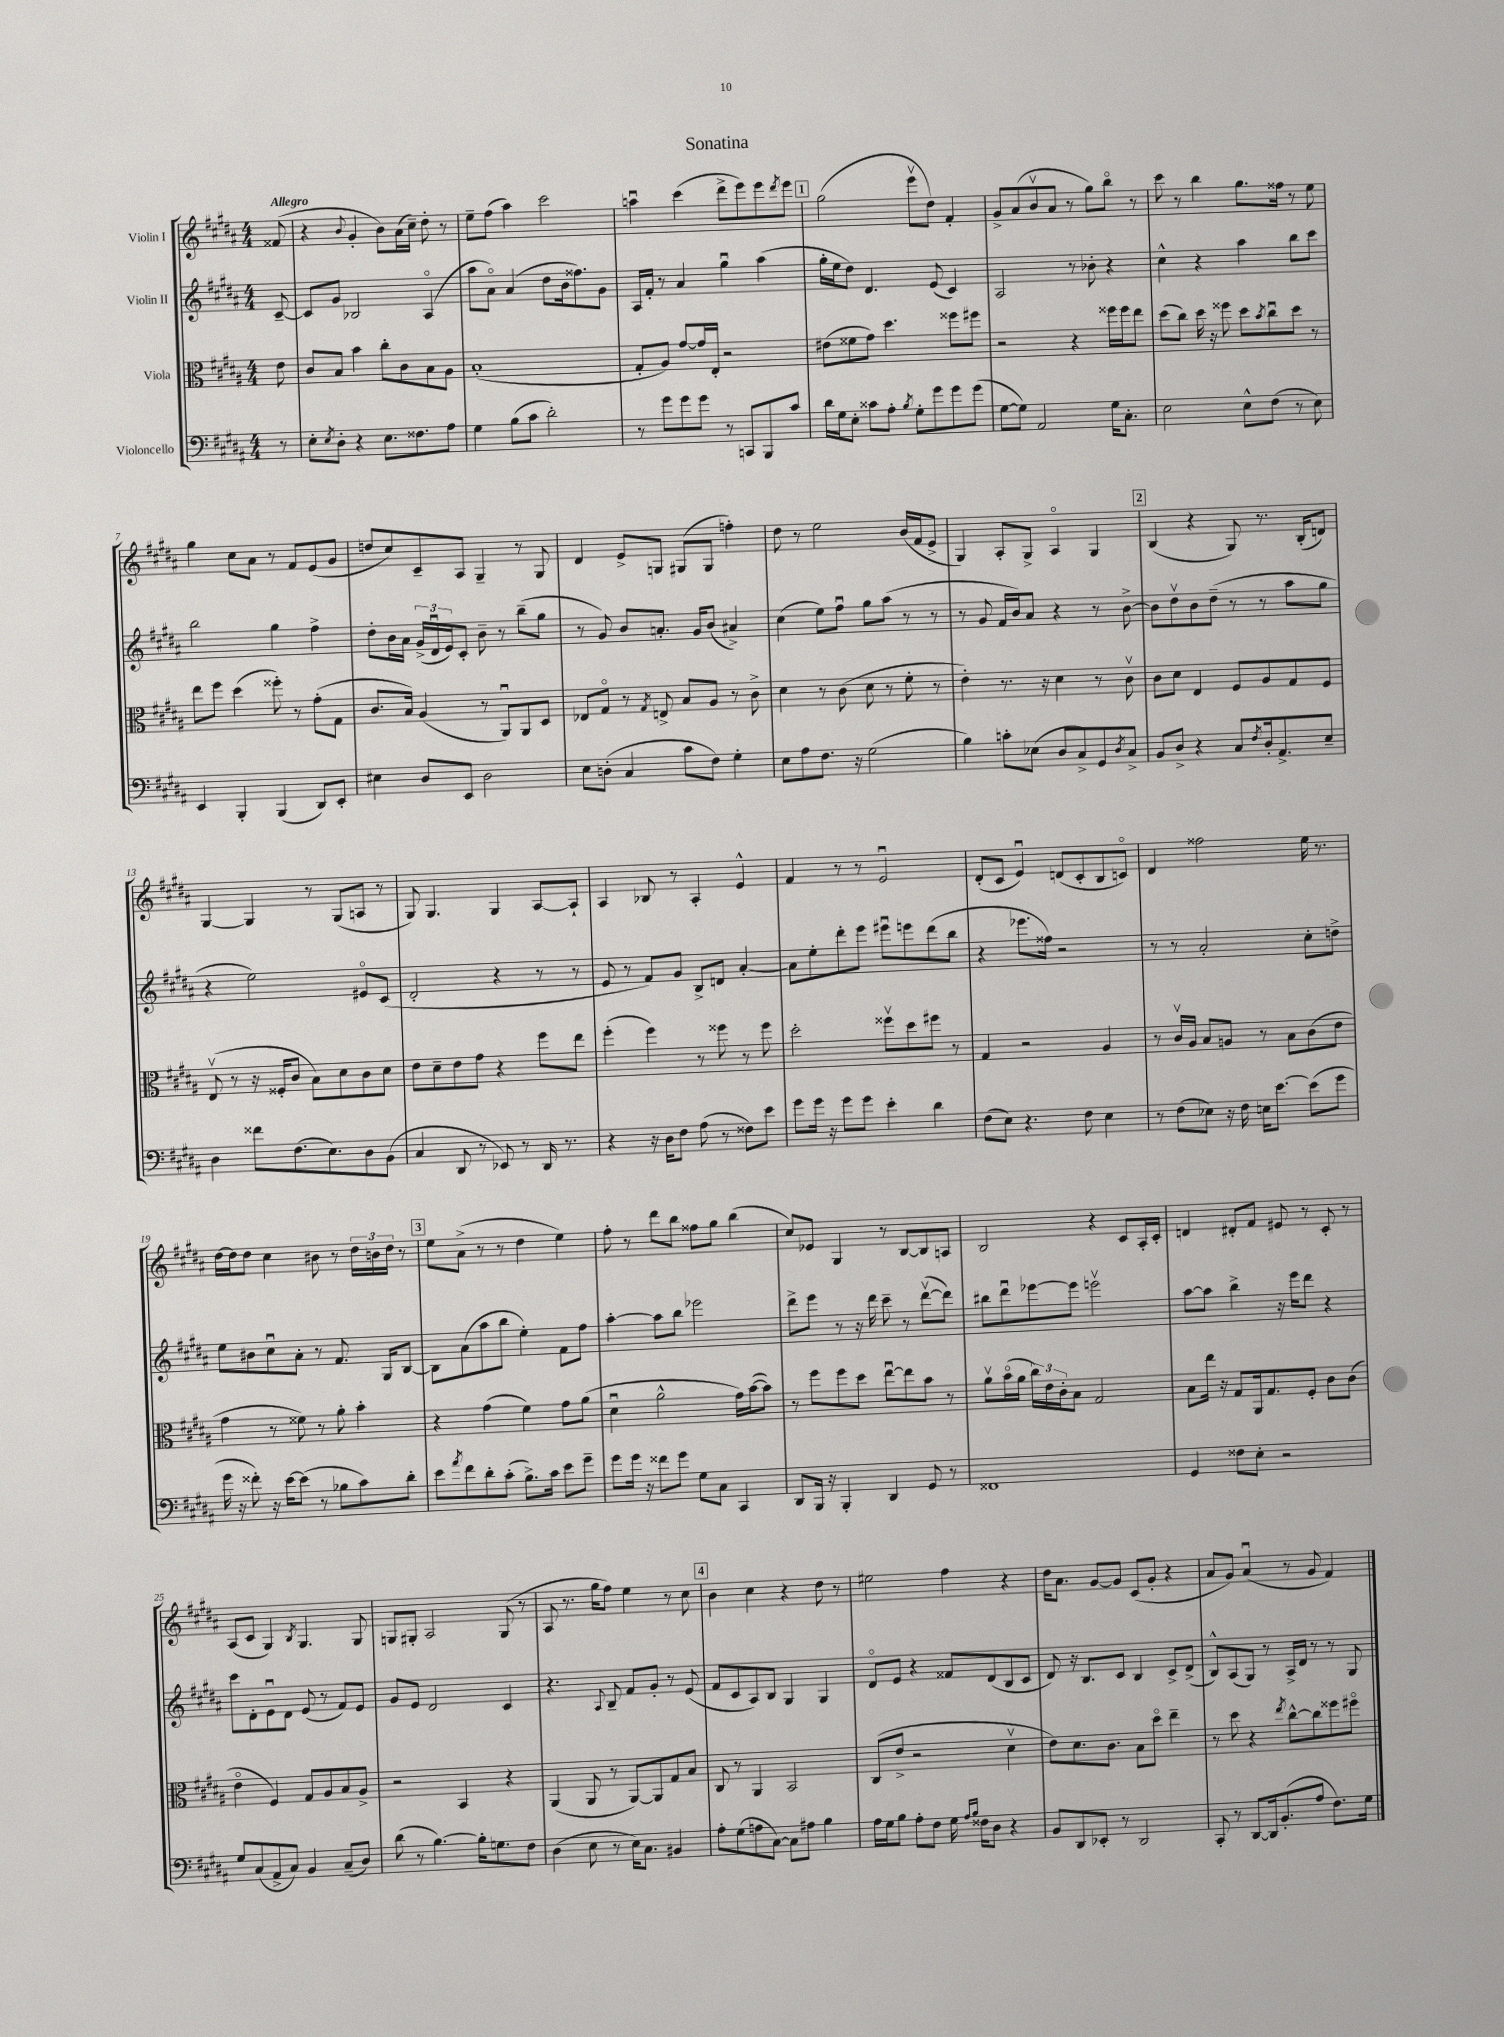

**kern	**kern	**kern	**kern
*part4	*part3	*part2	*part1
*staff4	*staff3	*staff2	*staff1
*I"Violoncello	*I"Viola	*I"Violin II	*I"Violin I
*clefF4	*clefC3	*clefG2	*clefG2
*k[f#c#g#d#a#]	*k[f#c#g#d#a#]	*k[f#c#g#d#a#]	*k[f#c#g#d#a#]
*M4/4	*M4/4	*M4/4	*M4/4
=	=	=	=
!	!	!	!LO:TX:a:B:t=Allegro
8r	8e\	[8c#~/	(8f##X/
=1	=1	=1	=1
8E'\L	8c#/L	8c#/L]	4r
8qE/	.	.	.
8D#'\J	8B/J	8g#/J	.
.	.	.	8qqb/
4r	4b\	2B-X/	4g#'/
8.E\L	8cc#'\L	.	8b\L)
.	8c#\	.	(16a#\L
8.F##X\	.	.	16cc#~\JJ)
.	8B\	(4A#/	8dd#'\
8A#\J	8A#\J	.	8r
=2	=2	=2	=2
4G#\	(1B'	8aa#\L	8ee~\L
.	.	8a#\J)	(8ff#\J
(8B\L	.	(4a#/	4aa#\)
8c#\J	.	.	.
2d#'\)	.	8dd#\L	2ccc#\
.	.	16b\k	.
.	.	8.ff##X\)	.
.	.	8g#\J	.
=3	=3	=3	=3
8r	8G#'/L	16A#/LL	4aanu\
.	.	16f#'/JJ	.
8g#\L	8A#/J)	8r	.
8g#\	[8g#/L	4a#/	(4ccc#\
8g#\J	16g#/L]	.	.
.	16E'/JJ	.	.
8r	2r	4gg#u\	8ddd#^\L
8CCn/L	.	.	8eee\)
8BBB/	.	(4aa#\	8eee\
.	.	.	8qddd#/
8c#/J	.	.	8eee\J
!!LO:REH:place=s1:t=1
=4	=4	=4	=4
16d#\LL	(8e#X\L	16gg#'\LL	(2gg#\
16G#\J	.	16ee\J	.
8E'\J	8f##X\	8dd#\J)	.
8c##X\L	8g#\J)	4.d#/	.
8A#'\J	4.dd#\	.	.
8qB/	.	.	.
8G#'\L	.	.	8eeev\L
8g#\	.	(8e/	8dd#\J)
8g#\	8ff##X\L	4c#/)	4f#'/
(8g#\J	8ff#X\J	.	.
=5	=5	=5	=5
[8G#\L	2r	2A#/	8g#^/L
8G#\J])	.	.	(8a#/
2AA#/	.	.	8bv/
.	.	.	8a#/J
.	4r	8r	8r
.	.	8b-X'\	8gg#\L)
16G#\KL	16ff##X\LL	4r	8bb\J
8.C#'\J	16ff##\J	.	.
.	8ee\J	.	8r
=6	=6	=6	=6
2E\	(8dd#\L	4cc#^^\	8ccc#\
.	8cc#\J)	.	8r
.	16dd#\	4r	4bb\
.	16r	.	.
.	8ff##X\	.	.
8E^^\L	8dd#\L	4aa#\	8.gg#\L
.	8qb/	.	.
(8F#\J	8cc#u\	.	.
.	.	.	16ff##X\Jk
8r	8dd#\J	8bb\L	8r
8E\)	8r	8ccc#\J	8ee\
!!LO:LB:g=z
=7	=7	=7	=7
4EE/	8ee\L	2bb\	4gg#\
.	8ff#\J	.	.
4BBB'/	(4dd#\	.	8cc#\L
.	.	.	8a#\J
(4BBB/	8ff##X'\)	4gg#\	8r
.	8r	.	8f#/L
8DD#/L)	(8g#'\L	4ff#^\	(8e/
8EE'/J	8G#\J	.	8g#/J
=8	=8	=8	=8
4E#X\	8.c#/L	8dd#'\L	8ddn/L
.	.	16b\L	8cc#/)
.	16B/Jk)	16a#\JJ	.
8D#/L	(4A#/	(24g#^/LL	8c#~/
.	.	24d#u/	.
.	.	24e/J)	.
8EE/J	.	8c#'/J	8A#/J
2D#\	8r	8b~\	4G#~/
.	8AA#u/L)	8r	.
.	8AA#/	(8bb~\L	8r
.	8D#/J	8gg#\J	8G#/
=9	=9	=9	=9
8E\L	8E-X/L	8r	4d#/
(8Dn'\J	8G#/J	8g#/)	.
4C#/	8r	8b/L	8e^/L
.	8qG#/	.	.
.	8En^/	8.an'/J	8Gn/J
8c#\L	8B/L	.	(8G#X/L
.	.	16g#/KL	.
8F#\J)	8A#/J	(8b/J	8G#/J
4G#'\	8r	4a#X^/)	4ffn'\)
.	8c#^\	.	.
=10	=10	=10	=10
8E\L	4d#\	(4cc#\	8dd#\
8A#\	.	.	8r
8.F#\J	8r	8ee\L)	2ee\
.	(8c#\	8ff#u\J	.
16r	.	.	.
(2G#\	8d#\	8gg#\L	.
.	8r	(8aa#\J	.
.	8f#'\	8r	(16b/LL
.	.	.	16f#/J
.	8r	8r	8e^/J
=11	=11	=11	=11
4B\)	4e'\)	8r	4G#/)
.	.	8g#/	.
8cn'\L	8.r	16f#/LL	8A#'/L
.	.	16b/J)	.
(8E-X\J	.	8a#/J	8G#^/J
.	16r	.	.
8D#/L	4d#\	4r	4A#/
8C#^/)	.	.	.
8GG#/	8r	8r	4G#/
8qD#/	.	.	.
8C#^/J	8c#v\	[8b^\	.
!!LO:REH:place=s1:t=2
=12	=12	=12	=12
8BB/L	8c#\L	8b\L]	(4B/
8D#^/J	8d#\J	8dd#v\	.
4r	4E/	8b\	4r
.	.	(8dd#~\J	.
8C#/L	8F#/L	8r	8G#/)
8qF#/	.	.	.
16D#'/k	8A#/	8r	8.r
8.AA#^/	.	.	.
.	8G#/	8aa#\L	.
.	.	.	(16B'/KL
8E~/J	8F#/J	8gg#\J	8dn/J)
!!LO:LB:g=z
=13	=13	=13	=13
4D#\	(8Ev/	4r	[4G#/
.	8r	.	.
8f##X\L	16r	2ee\)	4G#/]
.	16F##X'/KL	.	.
(8.F#\	8c#/J	.	.
.	8B\L)	.	8r
8.E\)	.	.	.
.	8d#\	.	(8G#/L
8D#\	8c#\	8e#X/L	8An/J
(8BB\J	8d#\J	(8c#/J	8r
=14	=14	=14	=14
4C#/	8e\L	2d#'/	8G#/)
.	8d#~\	.	4.G#/
8DD#/	8e\	.	.
8r	8g#\J	.	.
8EE-X/)	4r	4r	4G#/
8r	.	.	.
16DD#/	8ff#\L	8r	[8A#/L
8.r	.	.	.
.	8ee\J	8r	8A#`/J]
=15	=15	=15	=15
4r	(4ff#'\	8e/	4A#/
.	.	8r	.
16r	4ff#\)	8f#/L)	8B-X/
16D#\KL	.	.	.
8F#\J	.	8g#/J	8r
(8A#\	8r	8B^/L	4A#'/
8r	8ff##X\	8dn/J	.
8F##X\L)	8r	[4a#'/	4e^^/
8e\J	8ff##\	.	.
=16	=16	=16	=16
8g#\L	2dd#'\	8a#\L]	4f#/
16g#\Jk	.	8ee'\	.
16r	.	.	.
8g#\L	.	8ddd#'\	8r
8g#\J	.	8eee\J	8r
4e'\	8ff##Xv\L	8eee#Xu\L	2eu/
.	8dd#\	8eeen\	.
4d#\	8ff#X\J	(8ddd#\	.
.	8r	8bb\J	.
=17	=17	=17	=17
(8F#\L	4G#/	4r	(8d#'/L
8E\J)	.	.	8c#/J
4.r	2r	8.eee-X\L	4eu/)
.	.	16ff##X\Jk)	.
.	.	2r	(8dn/L
8F#\	.	.	8c#'/
4E\	4A#/	.	8B/
.	.	.	8cn/J)
=18	=18	=18	=18
8r	8r	8r	4d#/
(8F#\L	16c#v/LL	8r	.
.	16A#/JJ	.	.
8E-X\J)	8B/L	2a#'/	2ff##X\
16r	8An/J	.	.
16F#\	.	.	.
16En\KL	8r	.	.
[8.e\J	.	.	.
.	8B\L	.	.
(8e\L]	(8c#\	8cc#'\L	16ee\
.	.	.	8.r
8g#\J	8e\J	8ddn^\J	.
!!LO:LB:g=z
=19	=19	=19	=19
16g#\	4g#\	8ee\L	[16dd#\LL
16r	.	.	16dd#\J]
8f##X'\)	.	8b#X\	8dd#\J
16r	8r	8cc#u\	4cc#\
[16e\KL	.	.	.
(8e\J]	8f##X\)	8a#'\J	.
8r	8r	8r	8b#X\
8B-X\L	8a#'\	8.f#/	8r
8c#\)	4b'\	.	24dd#\LL
.	.	.	24bn\
.	.	16G#/KL	.
.	.	.	24dd#\JJ
8d#'\J	.	[8B/J	8r
!!LO:REH:place=s1:t=3
=20	=20	=20	=20
8e\L	4r	8B\L]	8ee\L
8qa#/	.	.	.
8f#\	.	(8a#\	(8a#^\J
8d#'\	(4g#\	8aa#\	8r
(8c#'\J	.	8bb\J	8r
8.B^\L)	4f#\)	4ee'\)	4dd#\
16c#\Jk	.	.	.
8e\L	8g#\L	8f#\L	4ee\)
8g#~\J	(8a#\J	8ff#\J	.
=21	=21	=21	=21
8g#\L	4d#u\	[4aa#'\	8ff#'\
16g#\Jk	.	.	8r
16r	.	.	.
8f##X\L	2a#^^\	8aa#\L]	8ddd#\L
8g#\J	.	8bb\J	8bb\J
8G#\L	.	2eee-X\	8ff##X\L
8C#\J	.	.	8gg#\J
4CC#/	16g#\LL)	.	(4bb\
.	([16b\J	.	.
.	8b\J])	.	.
=22	=22	=22	=22
8DD#/L	8r	8ddd#^\L	8cc#/L)
16BBB/Jk	8ff#\L	8eee\J	8e-X/J
16r	.	.	.
4BBB'/	8ff#\	8r	4G#/
.	8dd#\J	16r	.
.	.	16ddd#\	.
4DD#/	[8eeu\L	8ccc#~\	8r
.	8ee\]	8r	[8B/L
8GG#/	8b\J	([8ddd#v\L	8B/]
8r	8r	8ddd#\J])	8An/J
=23	=23	=23	=23
1FF##X	8a#v\L	8bb#X\L	2B/
.	(16b\L	8ddd#u\	.
.	16a#\JJ	.	.
.	24cc#\LL)	[8eee-X\	.
.	24e\	.	.
.	24c#'\J	.	.
.	8B\J	8eee-\J]	.
.	2G#/	2eeenv\	4r
.	.	.	8c#/L
.	.	.	16A#'/L
.	.	.	16c#'/JJ
=24	=24	=24	=24
4GG#/	8B\L	[8aa#\L	4dn/
.	16ee\Jk	8aa#\J]	.
.	16r	.	.
8F##X\L	8G#/L	4bb^\	8d#X'/L
8E'\J	16AA#/k	.	8f#/J
.	8.G#/	.	.
2r	.	16r	8e#X/
.	.	16eee\KL	.
.	8F#'/J	8ddd#\J	8r
.	8c#\L	4r	8c#'/
.	(8c#\J	.	8r
!!LO:LB:g=z
=25	=25	=25	=25
8G#/L	4e\	8ccc#\L	(8A#/L
(8C#/	.	8d#'\	8c#/J
8AA#^/	4F#/)	8eu\	4G#/)
8C#/J)	.	8d#\J	.
.	.	.	8qB/
4BB/	8G#/L	(8e/	4.G#/
.	8A#/	8r	.
(8C#~/L	8B/	8f#/L)	.
8D#/J)	8A#^/J	8e/J	8G#/
=26	=26	=26	=26
(8d#\	2r	8g#/L	8Gn/L
8r	.	8e/J	8G#X'/J
[4.B\)	.	2d#/	2A#/
.	4BB/	.	.
16B'\KL]	.	.	.
8.Gn\	.	.	.
.	4r	4c#/	(8G#/
8F#\J	.	.	8r
=27	=27	=27	=27
(4D#\	(4AA#/	4.r	8A#/
.	.	.	8.r
8E\	8AA#/	.	.
.	.	.	16gg#\KL
.	.	8qqA#/	.
8r	8r	8B~/	8ff#\J)
16E\KL)	[8AA#/L)	8f#/L	4ee\
8.C#\J	.	.	.
.	8AA#/]	8g#'/J	.
4BB#X/	8G#/	8r	8r
.	8B/J	(8e/	8cc#\
!!LO:REH:place=s1:t=4
=28	=28	=28	=28
8A#'\L	8C#/	8f#/L	4b\
(8G#\	8r	8c#/	.
8An\	4AA#/	8A#/)	4cc#\
[8C#\J)	.	8B/J	.
8C#\L]	2BB/	4G#/	4r
8A#X\J	.	.	.
4B\	.	4G#/	8dd#\
.	.	.	8r
=29	=29	=29	=29
16A#\LL	(8C#/L	8d#/L	2ee#X\
16G#\J	.	.	.
8B\J	8e^/J	8e/J	.
8A#'\L	2r	4r	.
8F#\J	.	.	.
16G#\	.	8f##X/L	4ff#\
16qqA#/LL	.	.	.
16qqB/JJ	.	.	.
16F##X\KL	.	.	.
8D#\J	.	(8d#/	.
4r	4d#v\	8B/	4r
.	.	8c#/J	.
=30	=30	=30	=30
8BB/L	8e\L)	8d#/)	16dd#\KL
.	.	.	8.a#\J
8DD#/	8.d#\	16r	.
.	.	8.B/L	.
8EE-X'/J	.	.	[8g#/L
.	8.c#\J	.	.
8r	.	8c#/J	8g#/J]
2DD#/	8B\L	4B/	(8c#/L
.	8dd#\J	.	8g#'/J
.	4ee~\	8c#^/L	4r
.	.	(8d#^/J	.
=31	=31	=31	=31
8CC#'/	8r	8B^^/L)	8a#/L
8r	8dd#\	(8A#/	8g#/J)
[8DD#/L	4r	8G#/J)	(4a#u/
16DD#/k]	.	8r	.
(8.BB'/	.	.	.
.	8qee/	.	.
.	[8cc#^^\L	16A#^/LL	8r
.	.	16d#/JJ	.
8A#/J	8cc#\]	8r	8g#/
8.F#\L)	8ff##X\	8r	4f#/)
.	8ff#X\J	8G#/	.
16G#\Jk	.	.	.
==	==	==	==
*-	*-	*-	*-
